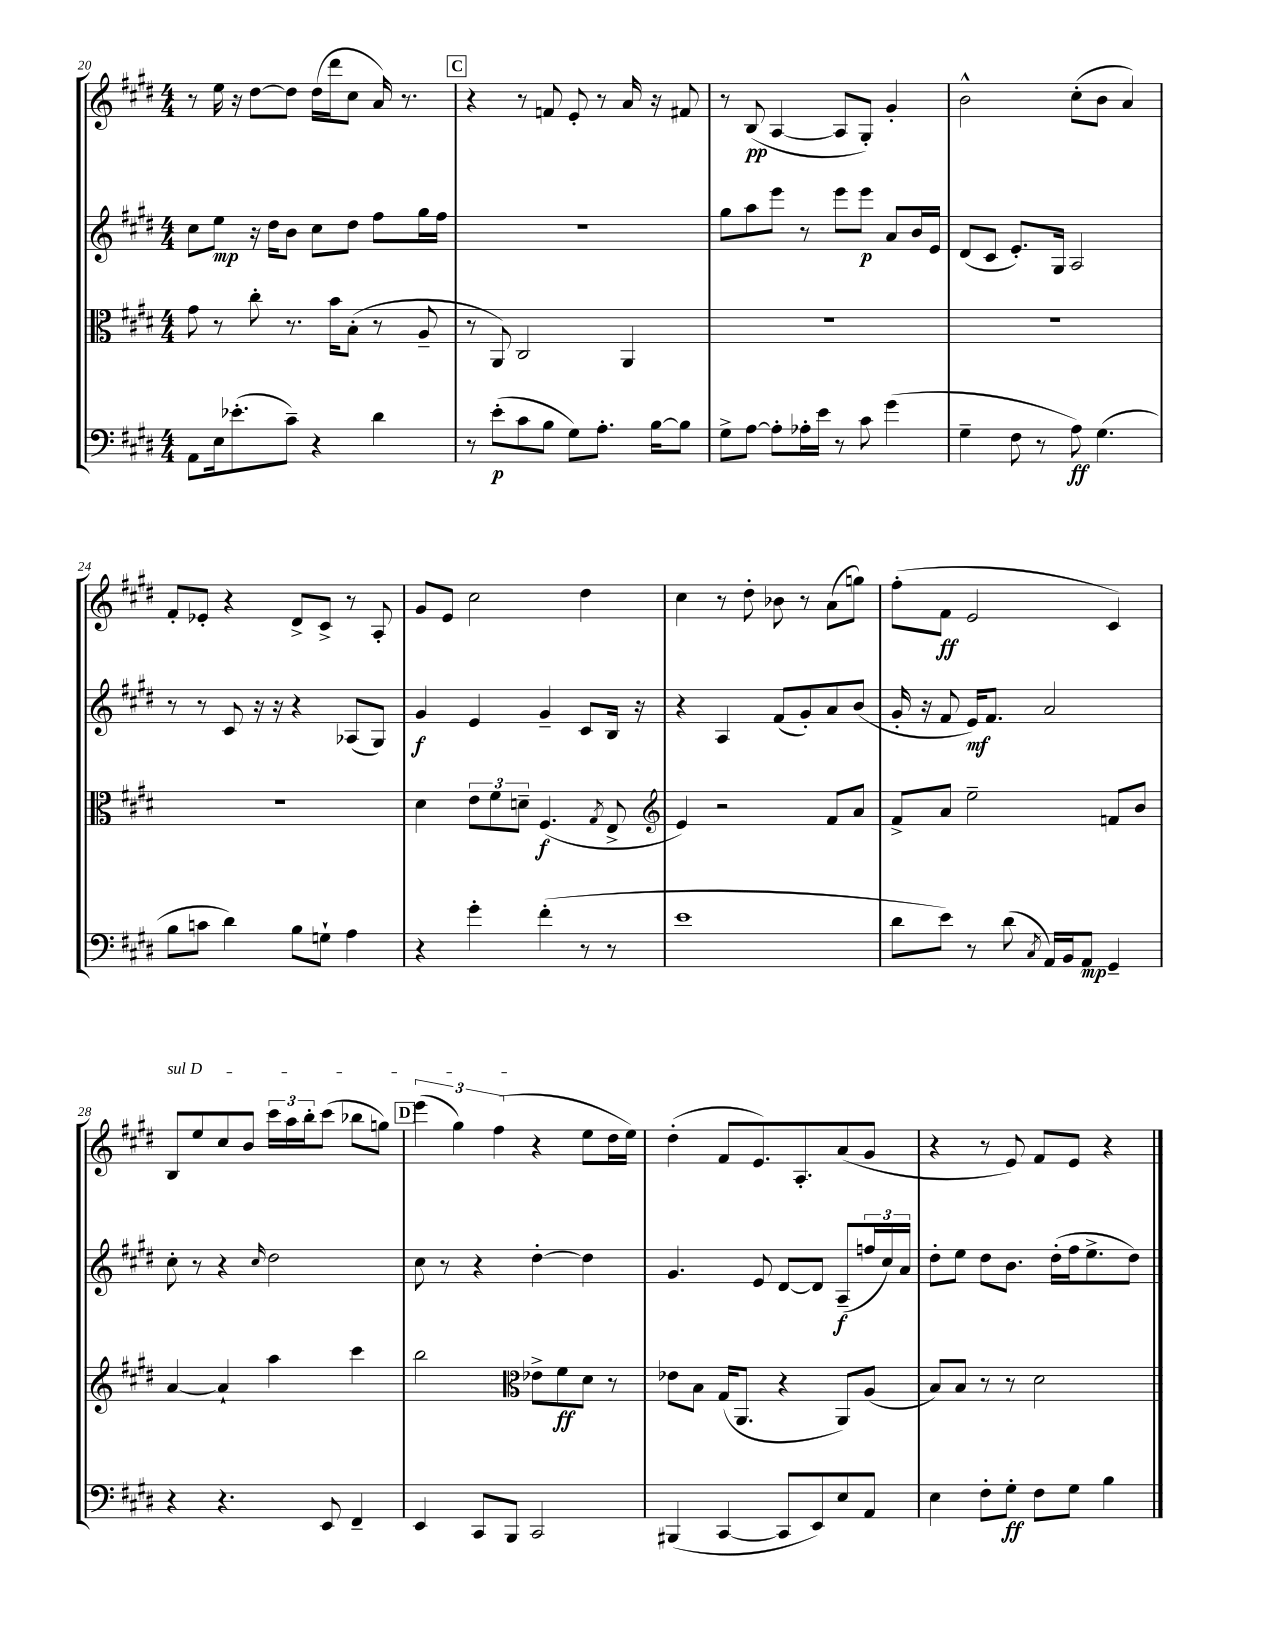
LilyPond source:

<<
\new StaffGroup <<
\new Staff = "s0" {
    \clef treble \key e \major \numericTimeSignature \time 4/4
    r8 e''16 r16 dis''8~ dis''8 dis''16( dis'''16 cis''8 a'16) r8. |
    \mark \markup { \box "C" } r4 r8 f'8 e'8-. r8 a'16 r16 fis'8 |
    r8 b8\pp( a4~ a8 gis8-.) gis'4-. |
    b'2-^ cis''8-.( b'8 a'4) |
    fis'8-. ees'8-. r4 dis'8-> cis'8-> r8 a8-. |
    gis'8 e'8 cis''2 dis''4 |
    cis''4 r8 dis''8-. bes'8 r8 a'8( g''8) |
    fis''8-.( fis'8\ff e'2 cis'4) |
    \once \override TextSpanner.bound-details.left.text = \markup { \italic "sul D" } b8\startTextSpan e''8 cis''8 b'8 \tuplet 3/2 { cis'''16 a''16 b''16-. } cis'''8( bes''8 g''8) |
    \mark \markup { \box "D" } \tuplet 3/2 { e'''4( gis''4) fis''4\stopTextSpan( } r4 e''8 dis''16 e''16) |
    dis''4-.( fis'8 e'8.) a8.-. a'8( gis'8 |
    r4 r8 e'8) fis'8 e'8 r4 \bar "|." |
}
\new Staff = "s1" {
    \clef treble \key e \major \numericTimeSignature \time 4/4
    cis''8 e''8\mp r16 dis''16 b'8 cis''8 dis''8 fis''8 gis''16 fis''16 |
    \mark \markup { \box "C" } R1 |
    gis''8 a''8 e'''8 r8 e'''8 e'''8\p a'8 b'16 e'16 |
    dis'8( cis'8 e'8.-.) gis16 a2 |
    r8 r8 cis'8 r16 r16 r4 aes8( gis8) |
    gis'4\f e'4 gis'4-- cis'8 b16 r16 |
    r4 a4 fis'8( gis'8-.) a'8 b'8( |
    gis'16-. r16 fis'8 e'16\mf) fis'8. a'2 |
    cis''8-. r8 r4 \grace { cis''16 } dis''2 |
    \mark \markup { \box "D" } cis''8 r8 r4 dis''4~-. dis''4 |
    gis'4. e'8 dis'8~ dis'8 a8--\f( \tuplet 3/2 { f''16 cis''16) a'16 } |
    dis''8-. e''8 dis''8 b'8. dis''16-.( fis''16 e''8.-> dis''8) \bar "|." |
}
\new Staff = "s2" {
    \clef alto \key e \major \numericTimeSignature \time 4/4
    gis'8 r8 cis''8-. r8. b'16 b8-.( r8 a8-- |
    \mark \markup { \box "C" } r8 a,8) cis2 a,4 |
    R1 |
    R1 |
    R1 |
    dis'4 \tuplet 3/2 { e'8 fis'8 d'8-- } fis4.\f( \acciaccatura { gis8 } e8-> |
    \clef treble e'4) r2 fis'8 a'8 |
    fis'8-> a'8 e''2-- f'8 b'8 |
    a'4~ a'4-! a''4 cis'''4 |
    \mark \markup { \box "D" } b''2 \clef alto ees'8-> fis'8\ff dis'8 r8 |
    ees'8 b8 gis16( a,8. r4 a,8) a8( |
    b8) b8 r8 r8 dis'2 \bar "|." |
}
\new Staff = "s3" {
    \clef bass \key e \major \numericTimeSignature \time 4/4
    a,8 e16 ees'8.-.( cis'8--) r4 dis'4 |
    \mark \markup { \box "C" } r8 e'8-.\p( cis'8 b8 gis8) a8.-. b16~ b8 |
    gis8-> a8~ a8-. aes16-. e'16 r8 cis'8 gis'4( |
    gis4-- fis8 r8 a8\ff) gis4.( |
    b8 c'8 dis'4) b8 g8-! a4 |
    r4 gis'4-. fis'4-.( r8 r8 |
    e'1 |
    dis'8 e'8) r8 dis'8( \acciaccatura { cis8 } a,16) b,16 a,8\mp gis,4-- |
    r4 r4. e,8 fis,4-- |
    \mark \markup { \box "D" } e,4 cis,8 b,,8 cis,2 |
    bis,,4( cis,4~ cis,8 e,8) e8 a,8 |
    e4 fis8-. gis8-.\ff fis8 gis8 b4 \bar "|." |
}
>>
>>
\layout { \context { \Score currentBarNumber = #20 } }
